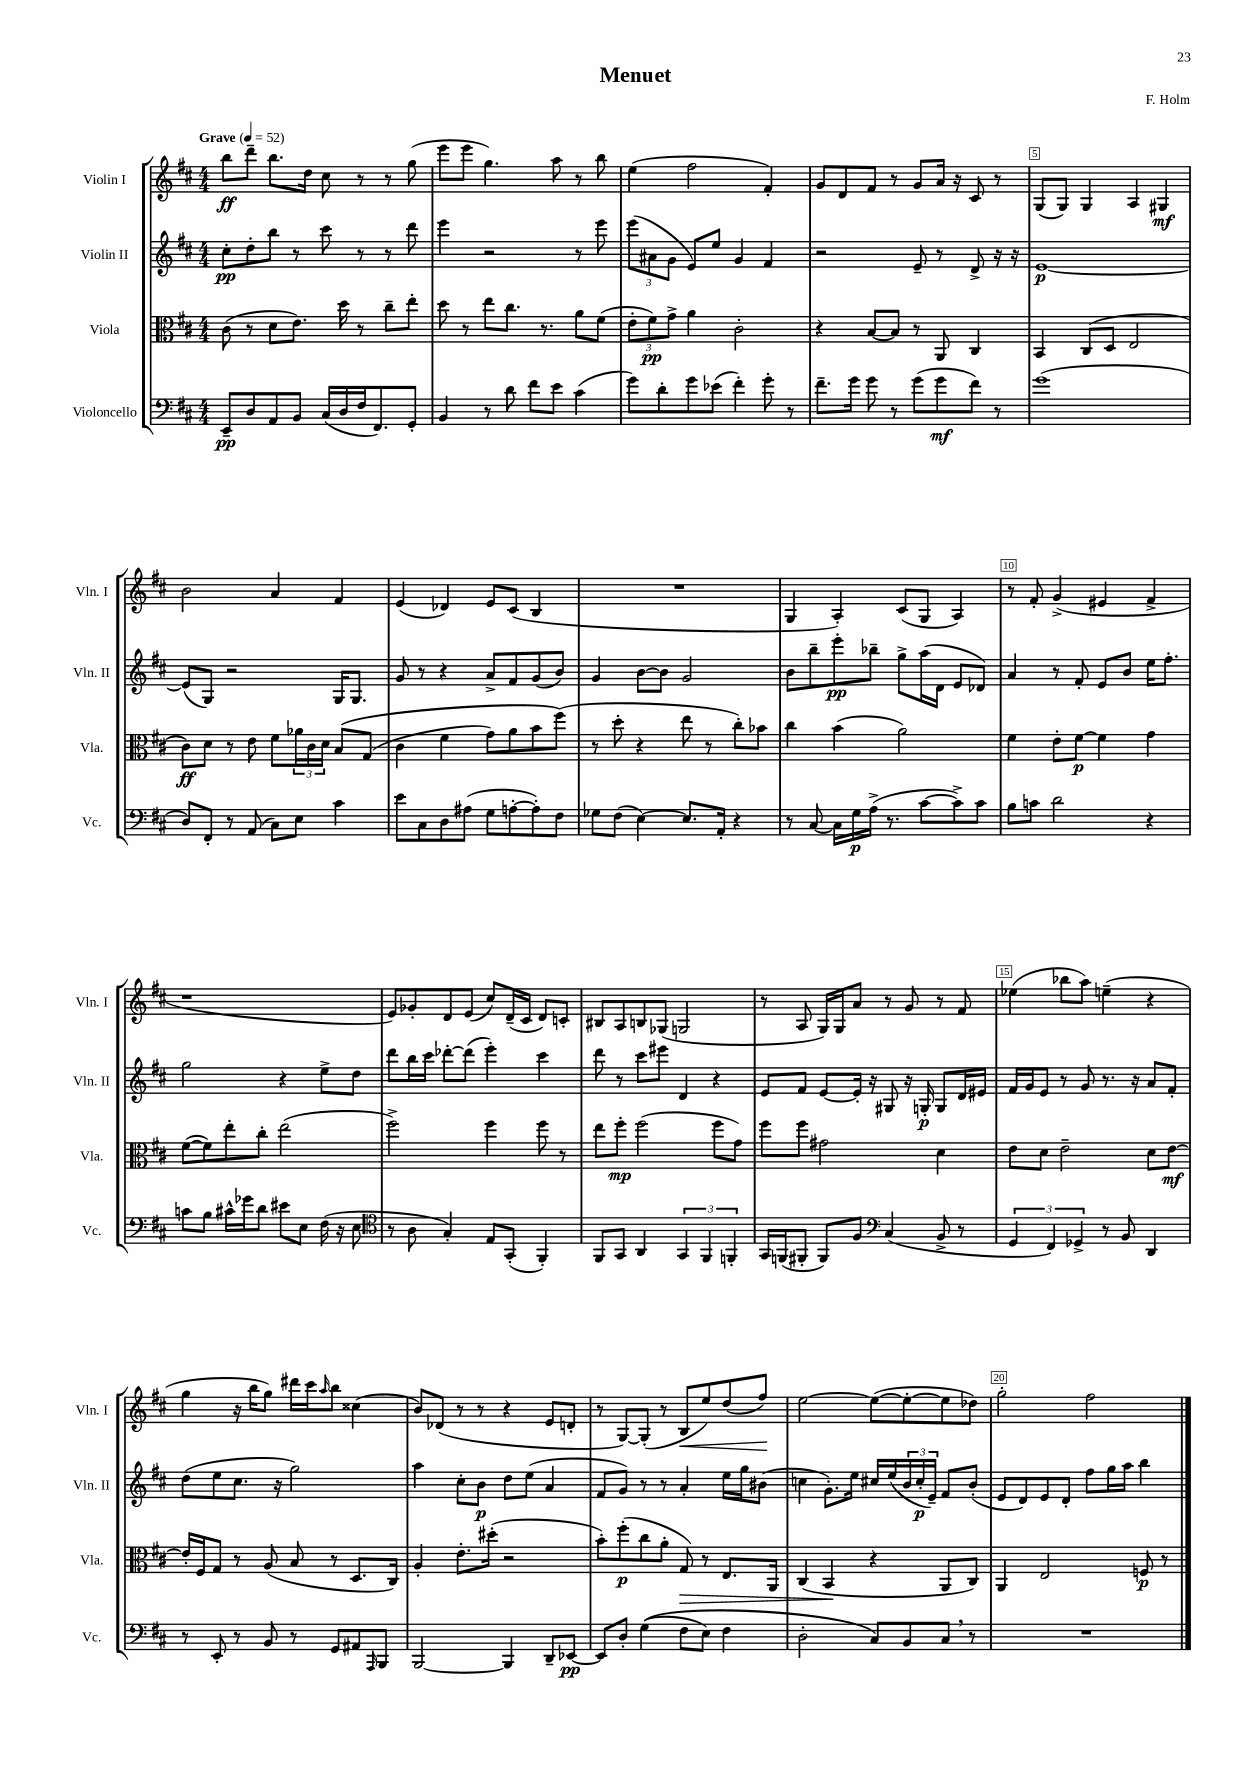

**kern	**kern	**kern	**kern
*staff4	*staff3	*staff2	*staff1
*clefF4	*clefC3	*clefG2	*clefG2
*k[f#c#]	*k[f#c#]	*k[f#c#]	*k[f#c#]
*M4/4	*M4/4	*M4/4	*M4/4
*MM52	*MM52	*MM52	*MM52
8EE~	(8c#	8cc#'	8bb
8D	8r	8dd'	8ddd~
8AA	8d	8bb	8.bb
8BB	8.e)	8r	.
.	.	.	16dd
(16C#	.	8ccc#	8cc#
16D	16dd	.	.
16F#	8r	8r	8r
8.FF#)	.	.	.
.	8cc#~	8r	8r
8GG'	8ee'	8ddd	(8gg
=	=	=	=
4BB	8dd	4eee	8eee
.	8r	.	8eee
8r	8ee	2r	4.gg)
8d	8.cc#	.	.
8f#	.	.	.
.	8.r	.	.
8e	.	.	8aa
(4c#	8a	8r	8r
.	(8f#	8eee	8bb
=	=	=	=
8g)	12e'	(12eee	(4ee
.	12f#)	12a#	.
8d'	.	.	.
.	12g^	12g	.
8g	4a	8e)	2ff#
(8e-	.	8ee	.
4f#')	2c#'	4g	.
8g'	.	4f#	4f#')
8r	.	.	.
=	=	=	=
8.f#~	4r	2r	8g
.	.	.	8d
16g	.	.	.
8g	[8B	.	8f#
8r	8B]	.	8r
(8g	8r	8e~	8g
8g	8AA	8r	16a
.	.	.	16r
8f#)	4C#	8d^	8c#
8r	.	16r	8r
.	.	16r	.
=	=	=	=
(1g	4BB	[1e	(8G
.	.	.	8G)
.	(8C#	.	4G
.	8D	.	.
.	2E	.	4A
.	.	.	4G#
=	=	=	=
8D)	8c#)	(8e]	2b
8FF#'	8d	8G)	.
8r	8r	2r	.
(8AA	8e	.	.
8C#)	8f#	.	4a
8E	24a-	.	.
.	24c#	.	.
.	24d	.	.
4c#	&(8B	16G	4f#
.	.	8.G	.
.	(8G	.	.
=	=	=	=
8e	4c#	8g	(4e
8C#	.	8r	.
8D	4f#	4r	4d-)
(8A#	.	.	.
8G	8g)	8a^	8e
[8A'	8a	8f#	(8c#
8A'])	8b	(8g	4B
8F#	(8ff#&)	8b)	.
=	=	=	=
8G-	8r	4g	1r
(8F#	8dd'	.	.
[4E)	4r	[8b	.
.	.	8b]	.
8.E]	8ee	2g	.
.	8r	.	.
16AA'	.	.	.
4r	8cc#')	.	.
.	8b-	.	.
=	=	=	=
8r	4cc#	8b	4G
[8C#	.	8bb~	.
16C#]	(4b	8eee'	4A')
16G	.	.	.
(16A^	.	8bb-~	.
8.r	.	.	.
.	2a)	8gg^	(8c#
[8c#	.	(16aa	8G
.	.	16d	.
8c#^])	.	8e	4A)
8c#	.	8d-)	.
=	=	=	=
8B	4f#	4a	8r
8c	.	.	8f#'
2d	8e'	8r	(4g^
.	[8f#	8f#'	.
.	4f#]	8e	4e#
.	.	8b	.
4r	4g	16ee	4f#^
.	.	8.ff#'	.
=	=	=	=
8c	([8f#	2gg	1r
8B	8f#])	.	.
16c#^^	8ee'	.	.
16g-	.	.	.
8d	8cc#'	.	.
8e#	(2ee	4r	.
8E	.	.	.
(16F#	.	8ee^	.
16r	.	.	.
8E	.	8dd	.
=	=	=	=
*clefC4	*	*	*
8r	2ff#^)	8ddd	8e)
8A	.	16bb	8g-'
.	.	16ccc#	.
4G')	.	[8ddd-'	8d
.	.	(8ddd-]	(8e
8E	4ff#	4eee')	8cc#)
(8GG'	.	.	(16d~
.	.	.	16c#
4FF#')	8ff#	4ccc#	8d)
.	8r	.	8c'
=	=	=	=
8FF#	8ee	8ddd	8B#
8GG	8ff#'	8r	8A
4AA	(2ff#	8ccc#	8B
.	.	8eee#	(8G-
6GG	.	4d	2G
6FF#	.	.	.
.	8ff#	4r	.
6FF'	.	.	.
.	8g)	.	.
=	=	=	=
16GG	8ff#	8e	8r
(16FF	.	.	.
8FF#'	8ff#	8f#	8A
8FF#)	2g#	[8e	16G)
.	.	.	16G
8F#	.	16e']	8a
.	.	16r	.
*clefF4	*	*	*
(4C#	.	8G#	8r
.	.	16r	8g
.	.	16G'	.
8BB^	4d	8G	8r
8r	.	16d	8f#
.	.	16e#	.
=	=	=	=
6GG	8e	16f#	(4ee-
.	.	16g	.
.	8d	8e	.
6FF#)	.	.	.
.	2e~	8r	8bb-
6GG-^	.	.	.
.	.	8g	8aa)
8r	.	8.r	(4ee~
8BB	.	.	.
.	.	16r	.
4DD	8d	8a	4r
.	[8e	8f#'	.
=	=	=	=
8r	16e']	(8dd	4gg
.	16F#	.	.
8EE'	8G	8ee	.
8r	8r	8.cc#	16r
.	.	.	16bb
8BB	(8A	.	8gg)
.	.	16r	.
8r	8B	2gg)	16ddd#
.	.	.	16ccc#
.	.	.	16qqaa
8GG	8r	.	8bb
8AA#	8.D	.	(4cc##
16qqAAA	.	.	.
8BBB	.	.	.
.	16C#)	.	.
=	=	=	=
[2BBB	4A'	4aa	8b)
.	.	.	(8d-
.	8.e'	8cc#'	8r
.	.	8b	8r
.	(16dd#'	.	.
4BBB]	2r	8dd	4r
.	.	(8ee	.
8DD~	.	4a	8e
[8EE-	.	.	8d'
=	=	=	=
8EE-]	8b')	8f#	8r
8D'	(8ff#'	8g)	[8G)
&((4G	8cc#	8r	(8G']
.	8a'	8r	8r
8F#	8G)	4a'	8B
8E)	8r	.	8ee)
4F#	8.E	16ee	(8dd
.	.	16gg	.
.	.	(8b#	8ff#)
.	16AA	.	.
=	=	=	=
2D'	(4C#	4cc	[2ee
.	4BB	8.g')	.
.	.	16ee	.
8C#&)	4r	16cc#	(8ee_
.	.	(16ee	.
8BB	.	24b	8ee'_
.	.	24cc#'	.
.	.	24e~)	.
8C#	8AA	8f#	8ee]
8r	8C#)	(8b'	8dd-)
=	=	=	=
1r	4AA	8e	2gg'
.	.	8d)	.
.	2E	8e	.
.	.	8d'	.
.	.	8ff#	2ff#
.	.	16gg	.
.	.	16aa	.
.	8F	4bb	.
.	8r	.	.
==	==	==	==
*-	*-	*-	*-
